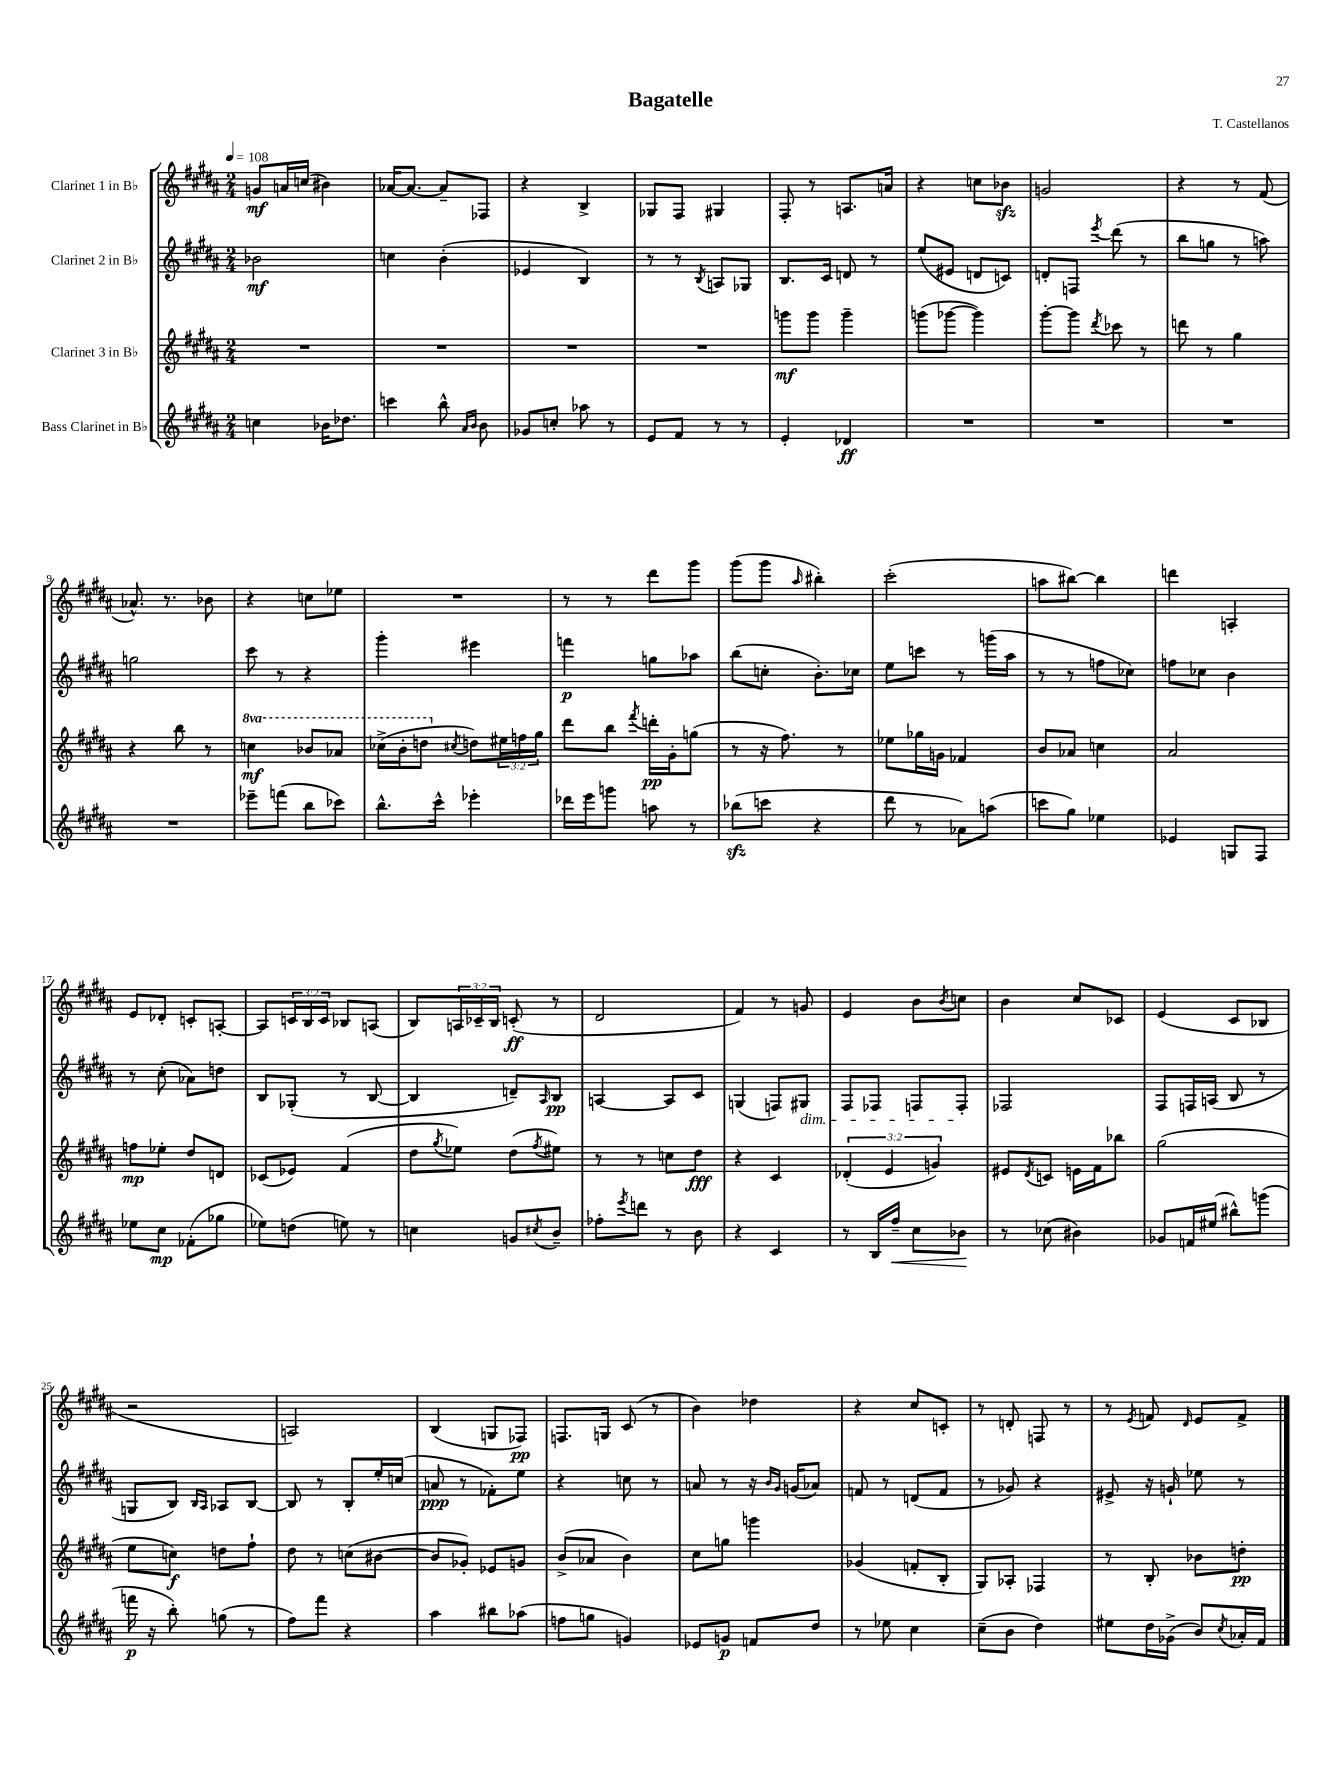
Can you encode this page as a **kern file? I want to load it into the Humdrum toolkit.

**kern	**dynam	**kern	**dynam	**kern	**dynam	**kern	**dynam
*part4	*part4	*part3	*part3	*part2	*part2	*part1	*part1
*staff4	*staff4	*staff3	*staff3	*staff2	*staff2	*staff1	*staff1
*I"Bass Clarinet in B♭	*	*I"Clarinet 3 in B♭	*	*I"Clarinet 2 in B♭	*	*I"Clarinet 1 in B♭	*
*clefG2	*	*clefG2	*	*clefG2	*	*clefG2	*
*k[f#c#g#d#a#]	*	*k[f#c#g#d#a#]	*	*k[f#c#g#d#a#]	*	*k[f#c#g#d#a#]	*
*M2/4	*	*M2/4	*	*M2/4	*	*M2/4	*
*MM108	*	*MM108	*	*MM108	*	*MM108	*
=1	=1	=1	=1	=1	=1	=1	=1
4ccn\	.	2r	.	2b-X\	mf	8gn/L	mf
.	.	.	.	.	.	16an/L	.
.	.	.	.	.	.	(16ccn/JJ	.
16b-X\KL	.	.	.	.	.	4b#X\)	.
8.dd-X\J	.	.	.	.	.	.	.
=2	=2	=2	=2	=2	=2	=2	=2
4cccn\	.	2r	.	4ccn\	.	[16a-X/KL	.
.	.	.	.	.	.	8.a-/J_	.
8bb^^\	.	.	.	(4b'\	.	8a-~/L]	.
16qqa#/LL	.	.	.	.	.	.	.
16qqb/JJ	.	.	.	.	.	.	.
8b\	.	.	.	.	.	8F-X/J	.
=3	=3	=3	=3	=3	=3	=3	=3
8g-X/L	.	2r	.	4e-X/	.	4r	.
8ccn'/J	.	.	.	.	.	.	.
8aa-X\	.	.	.	4B/)	.	4B^/	.
8r	.	.	.	.	.	.	.
=4	=4	=4	=4	=4	=4	=4	=4
8e/L	.	2r	.	8r	.	8G-X/L	.
8f#/J	.	.	.	8r	.	8F#/J	.
.	.	.	.	8qB/	.	.	.
8r	.	.	.	8An/L	.	4G#X/	.
8r	.	.	.	8G-X/J	.	.	.
=5	=5	=5	=5	=5	=5	=5	=5
4e'/	.	8gggn\L	mf	8.B/L	.	8F#'/	.
.	.	8ggg\J	.	.	.	8r	.
.	.	.	.	16c#/Jk	.	.	.
4d-X/	ff	4ggg~\	.	8dn/	.	8.An/L	.
.	.	.	.	8r	.	.	.
.	.	.	.	.	.	16an/Jk	.
=6	=6	=6	=6	=6	=6	=6	=6
2r	.	(8gggn\L	.	(8ee/L	.	4r	.
.	.	[8ggg-X\J	.	8e#X/J	.	.	.
.	.	4ggg-\])	.	8dn/L	.	8ccn\L	.
.	.	.	.	8cn/J)	.	8b-Xzz\J	.
=7	=7	=7	=7	=7	=7	=7	=7
2r	.	[8ggg#'\L	.	8dn'/L	.	2gn/	.
.	.	8ggg#\J]	.	8Fn/J	.	.	.
.	.	8qddd#/	.	8qeee/	.	.	.
.	.	8ccc-X\	.	(8ddd#\	.	.	.
.	.	8r	.	8r	.	.	.
=8	=8	=8	=8	=8	=8	=8	=8
2r	.	8dddn\	.	8bb\L	.	4r	.
.	.	8r	.	8ggn\J	.	.	.
.	.	4gg#\	.	8r	.	8r	.
.	.	.	.	8aan\)	.	(8f#/	.
!!LO:LB:g=z
=9	=9	=9	=9	=9	=9	=9	=9
2r	.	4r	.	2ggn\	.	8.a-X^^/)	.
.	.	.	.	.	.	8.r	.
.	.	8bb\	.	.	.	.	.
.	.	8r	.	.	.	8b-X\	.
=10	=10	=10	=10	=10	=10	=10	=10
*	*	*8va	*	*	*	*	*
8eee-X~\L	.	4cccn\	mf	8ccc#\	.	4r	.
(8fffn\J	.	.	.	8r	.	.	.
8bb\L	.	8bb-X/L	.	4r	.	8ccn\L	.
8ccc-X\J)	.	8aa-X/J	.	.	.	8ee-X\J	.
=11	=11	=11	=11	=11	=11	=11	=11
8.bb^^\L	.	(16ccc-X^\LL	.	4ggg#'\	.	2r	.
.	.	16bb'\J	.	.	.	.	.
.	.	8dddn\J	.	.	.	.	.
16ccc#^^\Jk	.	.	.	.	.	.	.
*	*	*X8va	*	*	*	*	*
.	.	8qcc#X/	.	.	.	.	.
4eee-X'\	.	8ddn\L)	.	4eee#X\	.	.	.
.	.	24ee#X\L	.	.	.	.	.
.	.	24ffn\	.	.	.	.	.
.	.	24gg#\JJ	.	.	.	.	.
=12	=12	=12	=12	=12	=12	=12	=12
16ddd-X\LL	.	8ddd#\L	.	4fffn\	p	8r	.
16eee\J	.	.	.	.	.	.	.
8gggn\J	.	8bb\J	.	.	.	8r	.
.	.	8qfff#/	.	.	.	.	.
8aan\	.	16dddn'\LL	pp	8ggn\L	.	8ddd#\L	.
.	.	16g#'\J	.	.	.	.	.
8r	.	(8ggn\J	.	8aa-X\J	.	8ggg#\J	.
=13	=13	=13	=13	=13	=13	=13	=13
(8bb-Xzz\L	.	8r	.	(8bb\L	.	(8ggg#\L	.
8cccn\J	.	16r	.	8ccn'\J	.	8ggg#\J	.
.	.	8.ff#\)	.	.	.	.	.
.	.	.	.	.	.	16qqaa#/	.
4r	.	.	.	8.b'\L)	.	4bb#X'\)	.
.	.	8r	.	.	.	.	.
.	.	.	.	16cc-X\Jk	.	.	.
=14	=14	=14	=14	=14	=14	=14	=14
8ddd#\	.	8ee-X\L	.	8ee\L	.	(2ccc#'\	.
8r	.	16gg-X\L	.	8cccn\J	.	.	.
.	.	16gn\JJ	.	.	.	.	.
8a-X\L)	.	4f-X/	.	8r	.	.	.
(8aan\J	.	.	.	(16gggn\LL	.	.	.
.	.	.	.	16aa#\JJ	.	.	.
=15	=15	=15	=15	=15	=15	=15	=15
8cccn\L	.	8b/L	.	8r	.	8aan\L	.
8gg#\J)	.	8a-X/J	.	8r	.	[8bb#X\J)	.
4ee-X\	.	4ccn\	.	8ffn\L	.	4bb#\]	.
.	.	.	.	8cc-X\J)	.	.	.
=16	=16	=16	=16	=16	=16	=16	=16
4e-X/	.	2a#/	.	8ffn\L	.	4dddn\	.
.	.	.	.	8cc-X\J	.	.	.
8Gn/L	.	.	.	4b\	.	4An'/	.
8F#/J	.	.	.	.	.	.	.
!!LO:LB:g=z
=17	=17	=17	=17	=17	=17	=17	=17
8ee-X\L	.	8ffn\L	mp	8r	.	8e/L	.
8cc#\J	mp	8ee-X'\J	.	(8cc#'\	.	8d-X'/J	.
(8f-X'\L	.	8dd#/L	.	8a-X\L)	.	8cn'/L	.
8gg-X\J	.	8dn/J	.	8ddn\J	.	[8An'/J	.
=18	=18	=18	=18	=18	=18	=18	=18
8ee-X\L)	.	(8c-X/L	.	8B/L	.	8A/L]	.
(8ddn\J	.	8e-X/J)	.	(8G-X'/J	.	24cn/L	.
.	.	.	.	.	.	24B/	.
.	.	.	.	.	.	24c/JJ	.
8een\)	.	(4f#/	.	8r	.	8B-X/L	.
8r	.	.	.	[8B/	.	(8An/J	.
=19	=19	=19	=19	=19	=19	=19	=19
4ccn\	.	8dd#\L	.	4B/]	.	8B/L)	.
.	.	8qgg#/	.	.	.	.	.
.	.	8ee-X\J)	.	.	.	24An/L	.
.	.	.	.	.	.	24c-X~/	.
.	.	.	.	.	.	24B/JJ	.
8gn/L	.	(8dd#\L	.	8dn~/L)	.	(8cn'/	ff
8qcc#X/	.	8qff#/	.	16qqA#/	.	.	.
8b~/J	.	8ee#X\J)	.	8B/J	pp	8r	.
=20	=20	=20	=20	=20	=20	=20	=20
8ff-X'\L	.	8r	.	[4An/	.	2d#/	.
8qeee/	.	.	.	.	.	.	.
8dddn\J	.	8r	.	.	.	.	.
8r	.	8ccn\L	.	8A/L]	.	.	.
8b\	.	8dd#\J	fff	8c#/J	.	.	.
=21	=21	=21	=21	=21	=21	=21	=21
4r	.	4r	.	(4Gn/	.	4f#/)	.
4c#/	.	4c#/	.	8Fn/L)	.	8r	.
!	!	!	!	!LO:TX:b:i:t=dim.	!	!	!
.	.	.	.	8G#X/J	.	8gn/	.
=22	=22	=22	=22	=22	=22	=22	=22
8r	.	(6d-X'/	.	8F#/L	.	4e/	.
16B/LL	.	.	.	8F-X/J	.	.	.
.	.	6e/	.	.	.	.	.
!	!LO:HP:b	!	!	!	!	!	!
16ff#~/JJ	<	.	.	.	.	.	.
8cc#\L	.	.	.	8Fn/L	.	8b\L	.
.	.	6gn/)	.	.	.	.	.
.	.	.	.	.	.	8qb/	.
8b-X\J	.	.	.	8F'/J	.	8ccn\J	.
.	[	.	.	.	.	.	.
=23	=23	=23	=23	=23	=23	=23	=23
8r	.	8e#X/L	.	2F-X/	.	4b\	.
.	.	8qd#/	.	.	.	.	.
(8cc-X\	.	8cn/J	.	.	.	.	.
4b#X\)	.	16en\LL	.	.	.	8cc#/L	.
.	.	16f#\J	.	.	.	.	.
.	.	8bb-X\J	.	.	.	8c-X/J	.
=24	=24	=24	=24	=24	=24	=24	=24
8g-X/L	.	(2gg#\	.	8F#/L	.	(4e/	.
16fn/L	.	.	.	16Fn/L	.	.	.
(16ee#X/JJ	.	.	.	(16An/JJ	.	.	.
8bb#X^^\L)	.	.	.	8B/	.	8c#/L	.
(8gggn\J	.	.	.	8r	.	8B-X/J	.
!!LO:LB:g=z
=25	=25	=25	=25	=25	=25	=25	=25
16fffn\	p	8ee\L	.	8Gn/L	.	2r	.
16r	.	.	.	.	.	.	.
8bb'\)	.	8ccn\J)	f	8B/J)	.	.	.
.	.	.	.	16qqB/LL	.	.	.
.	.	.	.	16qqA#/JJ	.	.	.
(8ggn\	.	8ddn\L	.	8A-X/L	.	.	.
8r	.	8ff#`\J	.	[8B/J	.	.	.
=26	=26	=26	=26	=26	=26	=26	=26
8ff#\L)	.	8dd#\	.	8B/]	.	2An/)	.
8fff#\J	.	8r	.	8r	.	.	.
4r	.	(8ccn\L	.	8B'/L	.	.	.
.	.	[8b#X\J	.	16ee'/L	.	.	.
.	.	.	.	(16ccn/JJ	.	.	.
=27	=27	=27	=27	=27	=27	=27	=27
4aa#\	.	8b#/L]	.	8an/	ppp	(4B/	.
.	.	8g-X'/J)	.	8r	.	.	.
8bb#X\L	.	8e-X/L	.	8f-X'\L)	.	8Gn/L	.
(8aa-X\J	.	8gn/J	.	8ee\J	.	8F-X/J)	pp
=28	=28	=28	=28	=28	=28	=28	=28
8ffn\L	.	(8b^/L	.	4r	.	8.Fn/L	.
8ggn\J	.	8a-X/J	.	.	.	.	.
.	.	.	.	.	.	16Gn/Jk	.
4gn/)	.	4b\)	.	8ccn\	.	(8c#/	.
.	.	.	.	8r	.	8r	.
=29	=29	=29	=29	=29	=29	=29	=29
8e-X/L	.	8cc#\L	.	8an/	.	4b\)	.
8gn/J	p	8ggn\J	.	8r	.	.	.
8fn/L	.	4gggn\	.	16r	.	4dd-X\	.
.	.	.	.	16qqb/LL	.	.	.
.	.	.	.	16qqg#/JJ	.	.	.
.	.	.	.	(16gn/KL	.	.	.
8dd#/J	.	.	.	8a-X/J)	.	.	.
=30	=30	=30	=30	=30	=30	=30	=30
8r	.	(4g-X/	.	8fn/	.	4r	.
8ee-X\	.	.	.	8r	.	.	.
4cc#\	.	8fn'/L	.	(8dn/L	.	8cc#/L	.
.	.	8B'/J	.	8f/J	.	8cn'/J	.
=31	=31	=31	=31	=31	=31	=31	=31
(8cc#~\L	.	8G#/L)	.	8r	.	8r	.
8b\J	.	8A-X'/J	.	8g-X/)	.	8dn'/	.
4dd#\)	.	4F-X/	.	4r	.	8Fn/	.
.	.	.	.	.	.	8r	.
=32	=32	=32	=32	=32	=32	=32	=32
8ee#X\L	.	8r	.	8e#X^/	.	8r	.
.	.	.	.	.	.	8qe/	.
16dd#\L	.	8B'/	.	16r	.	8fn/	.
(16g-X^\JJ	.	.	.	16gn`/	.	.	.
.	.	.	.	.	.	16qqd#/	.
8b/L)	.	8b-X\L	.	8ee-X\	.	8e/L	.
8qcc#/	.	.	.	.	.	.	.
16a-X'/L	.	8ddn'\J	pp	8r	.	8f^/J	.
16f#/JJ	.	.	.	.	.	.	.
==	==	==	==	==	==	==	==
*-	*-	*-	*-	*-	*-	*-	*-
